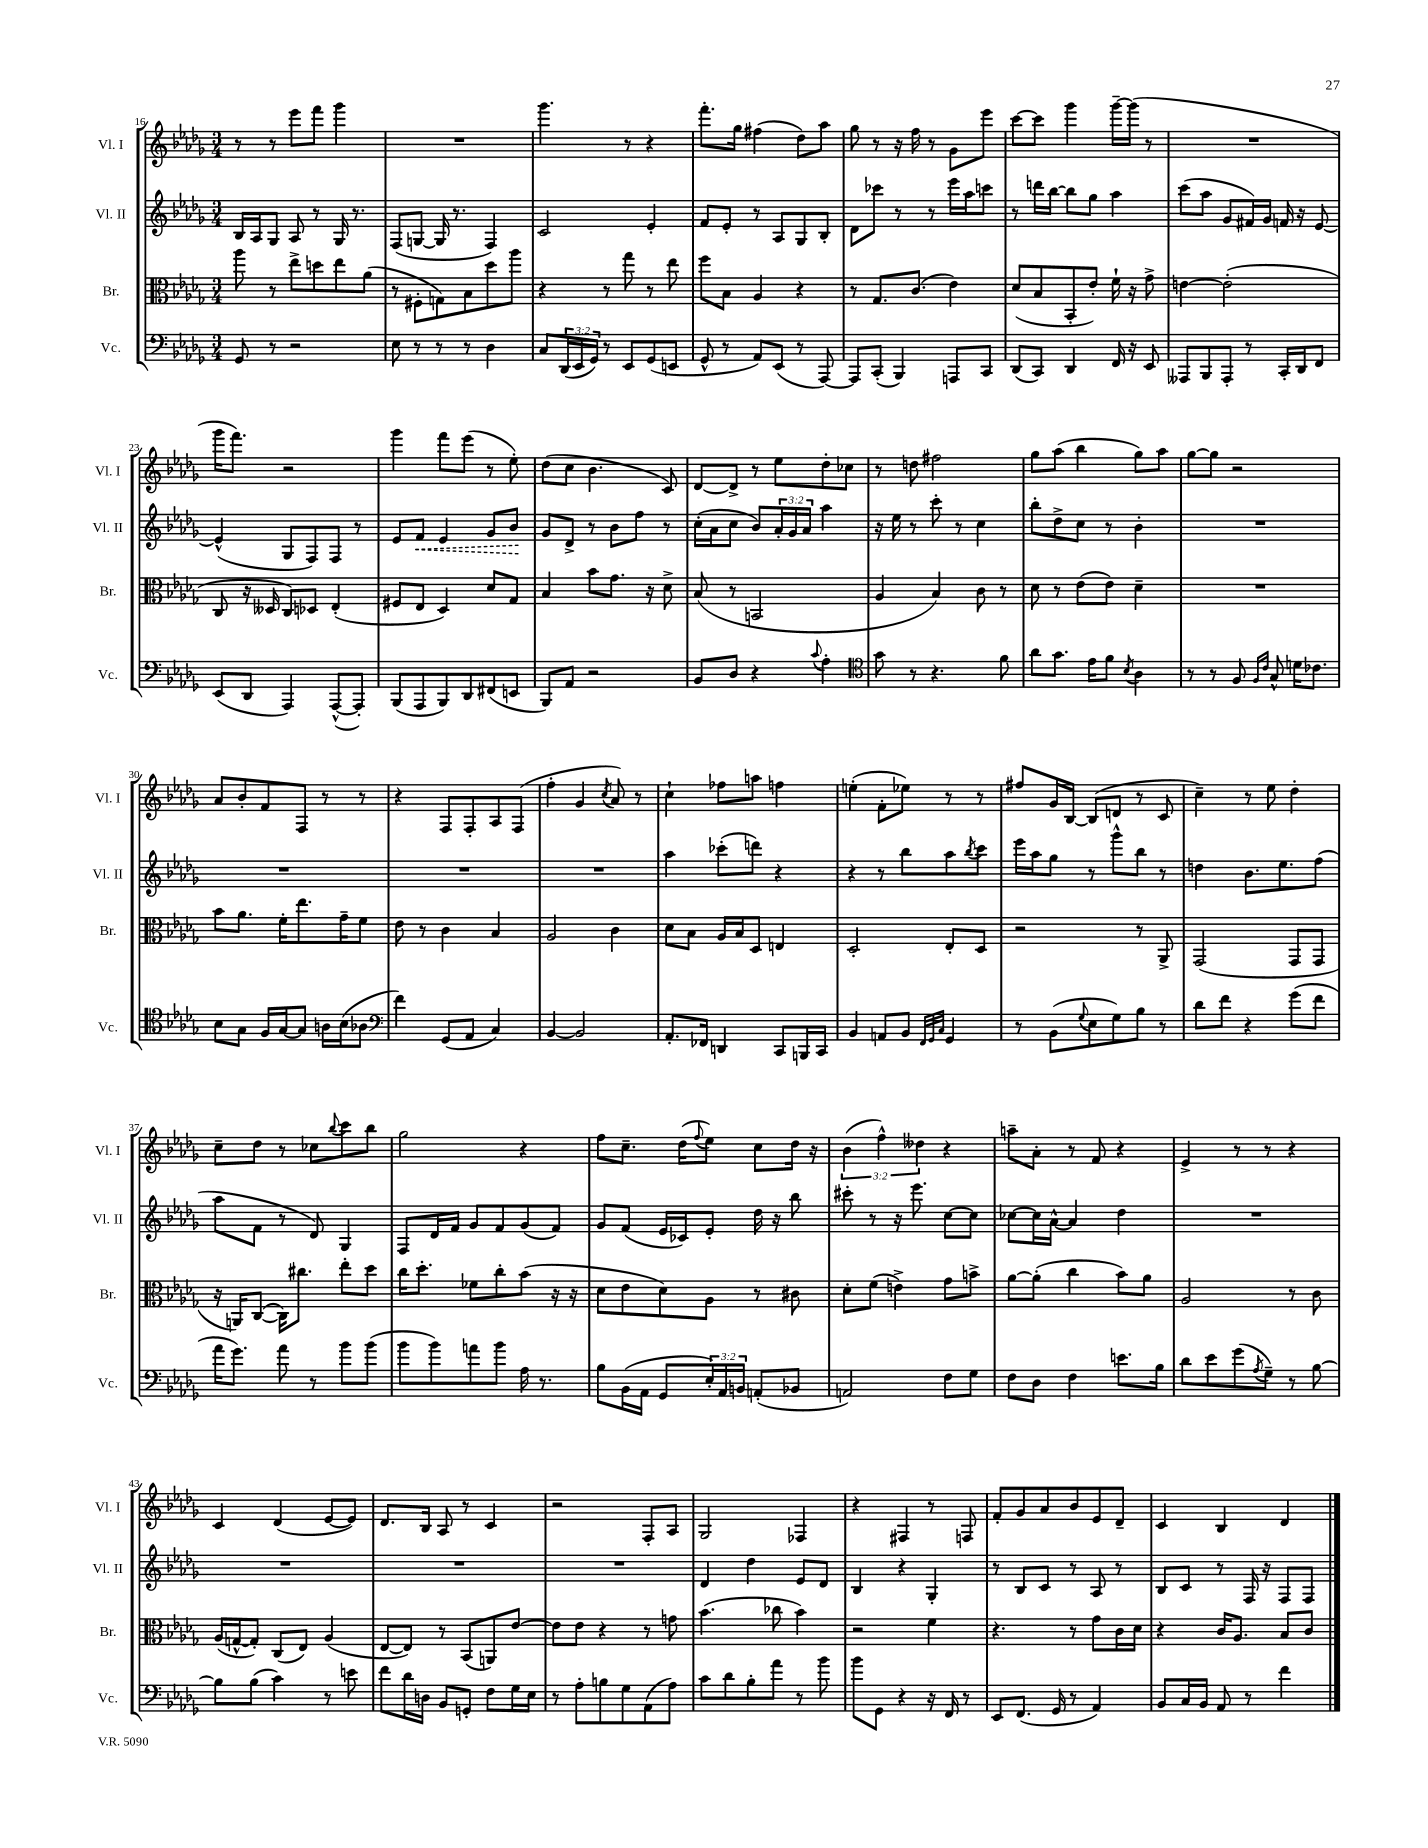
<<
\new StaffGroup <<
\new Staff = "s0" \with { instrumentName = "Vl. I" shortInstrumentName = "Vl. I" } {
    \clef treble \key des \major \numericTimeSignature \time 3/4 \override Staff.TupletNumber.text = #tuplet-number::calc-fraction-text
    r8 r8 ees'''8 f'''8 ges'''4 |
    R2. |
    ges'''4. r8 r4 |
    f'''8.-. ges''16 fis''4( des''8) aes''8 |
    ges''8 r8 r16 f''16 r8 ges'8 ees'''8 |
    c'''8~ c'''8 ges'''4 ges'''16~-- ges'''16( r8 |
    R2. |
    ges'''16 f'''8.) r2 |
    ges'''4 f'''8 ees'''8( r8 ees''8-.) |
    des''8( c''8 bes'4. c'8) |
    des'8~ des'8-> r8 ees''8 des''8-. ces''8 |
    r8 d''8 fis''2 |
    ges''8 aes''8( bes''4 ges''8) aes''8 |
    ges''8~ ges''8 r2 |
    aes'8 bes'8-. f'8 f8 r8 r8 |
    r4 f8 f8-. aes8 f8( |
    f''4-. ges'4 \acciaccatura { c''8 } aes'8) r8 |
    c''4-! fes''8 a''8 f''4 |
    e''4-.( f'8-. ees''8) r8 r8 |
    fis''8 ges'16 bes16~ bes8( d'8 r8 c'8 |
    c''4--) r8 ees''8 des''4-. |
    c''8-- des''8 r8 ces''8 \appoggiatura { bes''8 } c'''8 bes''8 |
    ges''2 r4 |
    f''8 c''8.-- des''16( \appoggiatura { f''8 } ees''8) c''8 des''16 r16 |
    \tuplet 3/2 { bes'4( f''4-^) deses''4 } r4 |
    a''8-- aes'8-. r8 f'8 r4 |
    ees'4-> r8 r8 r4 |
    c'4 des'4( ees'8~ ees'8) |
    des'8. bes16 aes8 r8 c'4 |
    r2 f8-. aes8 |
    ges2 fes4 |
    r4 fis4 r8 f8 |
    f'8-. ges'8 aes'8 bes'8 ees'8 des'8-- |
    c'4 bes4 des'4 \bar "|." |
}
\new Staff = "s1" \with { instrumentName = "Vl. II" shortInstrumentName = "Vl. II" } {
    \clef treble \key des \major \numericTimeSignature \time 3/4 \override Staff.TupletNumber.text = #tuplet-number::calc-fraction-text
    bes16 aes16 ges8 aes8 r8 ges16 r8. |
    f8( g8~ g16 r8. f4) |
    c'2 ees'4-. |
    f'8 ees'8-. r8 aes8 ges8 bes8-. |
    des'8 ces'''8 r8 r8 ees'''16 aes''16 c'''8 |
    r8 d'''16 bes''16~ bes''8 ges''8 aes''4 |
    c'''8( aes''8 ges'8 fis'16) ges'16 f'16 r16 ees'8~ |
    ees'4-^( ges8 f8) f8 r8 |
    ees'8 \once \override Hairpin.style = #'dashed-line f'8\< ees'4 ges'8 bes'8\! |
    ges'8 des'8-> r8 bes'8 f''8 r8 |
    c''16-.( aes'16 c''8 bes'8) \tuplet 3/2 { aes'16-. ges'16 aes'16 } aes''4 |
    r16 ees''16 r8 c'''8-. r8 c''4 |
    bes''8-. des''8-> c''8 r8 bes'4-. |
    R2. |
    R2. |
    R2. |
    R2. |
    aes''4 ces'''8-.( d'''8) r4 |
    r4 r8 bes''8 aes''8 \acciaccatura { bes''8 } c'''8 |
    ees'''16 aes''16 ges''8 r8 ges'''8-^ bes''8 r8 |
    d''4 bes'8. ees''8. f''8( |
    aes''8 f'8 r8 des'8) ges4 |
    f8 des'16 f'16 ges'8 f'8 ges'8( f'8) |
    ges'8 f'8( ees'16 ces'16) ees'8-. des''16 r16 bes''8 |
    cis'''8-. r8 r16 ees'''8. c''8~ c''8 |
    ces''8~ ces''16 aes'16~-^ aes'4 des''4 |
    R2. |
    R2. |
    R2. |
    R2. |
    des'4 des''4 ees'8 des'8 |
    bes4 r4 ges4-. |
    r8 bes8 c'8 r8 aes8 r8 |
    bes8 c'8 r8 f16 r16 f8 f8 \bar "|." |
}
\new Staff = "s2" \with { instrumentName = "Br." shortInstrumentName = "Br." } {
    \clef alto \key des \major \numericTimeSignature \time 3/4
    aes''8 r8 ees''8-> d''8 ees''8 aes'8( |
    r8 fis8-. g8) bes8 des''8 aes''8 |
    r4 r8 ges''8 r8 ees''8 |
    f''8 bes8 aes4 r4 |
    r8 ges8. c'8.( ees'4) |
    des'8( bes8 bes,8-. ees'8-.) f'16-! r16 ges'8-> |
    e'4~ e'2-.( |
    c8 r16 deses16 c8) des8 ees4-.( |
    fis8 ees8 des4) des'8 ges8 |
    bes4 bes'8 ges'8. r16 des'8-> |
    bes8( r8 b,2 |
    aes4 bes4) c'8 r8 |
    des'8 r8 ees'8( ees'8) des'4-- |
    R2. |
    bes'8 aes'8. f'16-. ees''8. ges'16-- f'8 |
    ees'8 r8 c'4 bes4 |
    aes2 c'4 |
    des'8 bes8 aes16 bes16 des8 e4 |
    des2-. ees8-. des8 |
    r2 r8 aes,8-> |
    ges,2( ges,8 ges,8 |
    r16 a,16) c8~( c16) cis''8. ees''8-. des''8 |
    c''16 des''8.-. fes'8 c''8-. bes'8( r16 r16 |
    des'8 ees'8 des'8) aes8 r8 cis'8 |
    des'8-. f'8( e'4->) ges'8 b'8-> |
    aes'8~ aes'8-.( c''4 bes'8) aes'8 |
    aes2 r8 c'8 |
    aes16( g16~-^ g8-.) c8( ees8) aes4( |
    ees8~ ees8) r8 bes,8( a,8) ees'8~ |
    ees'8 ees'8 r4 r8 g'8 |
    bes'4.( ces''8 bes'4) |
    r2 f'4 |
    r4. r8 ges'8 c'16 des'16 |
    r4 c'16 aes8. bes8 c'8 \bar "|." |
}
\new Staff = "s3" \with { instrumentName = "Vc." shortInstrumentName = "Vc." } {
    \clef bass \key des \major \numericTimeSignature \time 3/4 \override Staff.TupletNumber.text = #tuplet-number::calc-fraction-text
    ges,8 r8 r2 |
    ees8 r8 r8 r8 des4 |
    c8 \tuplet 3/2 { des,16( ees,16 ges,16) } r8 ees,8 ges,8( e,8 |
    ges,8-^ r8 aes,8) ees,8( r8 aes,,8~) |
    aes,,8 c,8-.( bes,,4) a,,8 c,8 |
    des,8( c,8) des,4 f,16 r16 ees,8 |
    aeses,,8 bes,,8 aeses,,8-. r8 c,16-. des,16 f,8 |
    ees,8( des,8 aes,,4) aes,,8~-^( aes,,8-.) |
    bes,,8( aes,,8 bes,,8) des,8 fis,8( e,8 |
    bes,,8) aes,8 r2 |
    bes,8 des8 r4 \appoggiatura { c'8 } aes4-. |
    \clef tenor ges'8 r8 r4. f'8 |
    aes'8 ges'8. ees'16 f'8 \acciaccatura { bes8 } aes4 |
    r8 r8 f8 \grace { f16 c'16 } ges8-^ d'16 ces'8. |
    bes8 ges8 f16 ges16~ ges8 a16 bes16( aes8 |
    \clef bass f'4) ges,8( aes,8 c4) |
    bes,4~ bes,2 |
    aes,8.-. fes,16 d,4 c,8 b,,16 c,16 |
    bes,4 a,8 bes,8 \grace { f,32 ges,32 c32 } ges,4 |
    r8 bes,8( \appoggiatura { ges8 } ees8 ges8) bes8 r8 |
    des'8 f'8 r4 ges'8( f'8 |
    aes'16 ges'8.) aes'8 r8 bes'8 bes'8( |
    bes'8 bes'8) a'8 bes'8 aes16 r8. |
    bes8 bes,16( aes,16 ges,8 \tuplet 3/2 { ees16-.) aes,16 b,16 } a,8-.( bes,8 |
    a,2) f8 ges8 |
    f8 des8 f4 e'8. bes16 |
    des'8 ees'8 ges'8( \acciaccatura { aes8 } ges8--) r8 bes8~ |
    bes8 bes8( c'4) r8 e'8 |
    f'8 des'16 d16 bes,8 g,8-. f8 ges16 ees16 |
    r8 aes8-. b8 ges8 aes,8( aes8) |
    c'8 des'8 bes8-. aes'8 r8 bes'8 |
    bes'8 ges,8 r4 r16 f,16 r8 |
    ees,8 f,8.( ges,16 r8 aes,4) |
    bes,8 c16 bes,16 aes,8 r8 f'4 \bar "|." |
}
>>
>>
\layout { \context { \Score currentBarNumber = #16 } }
